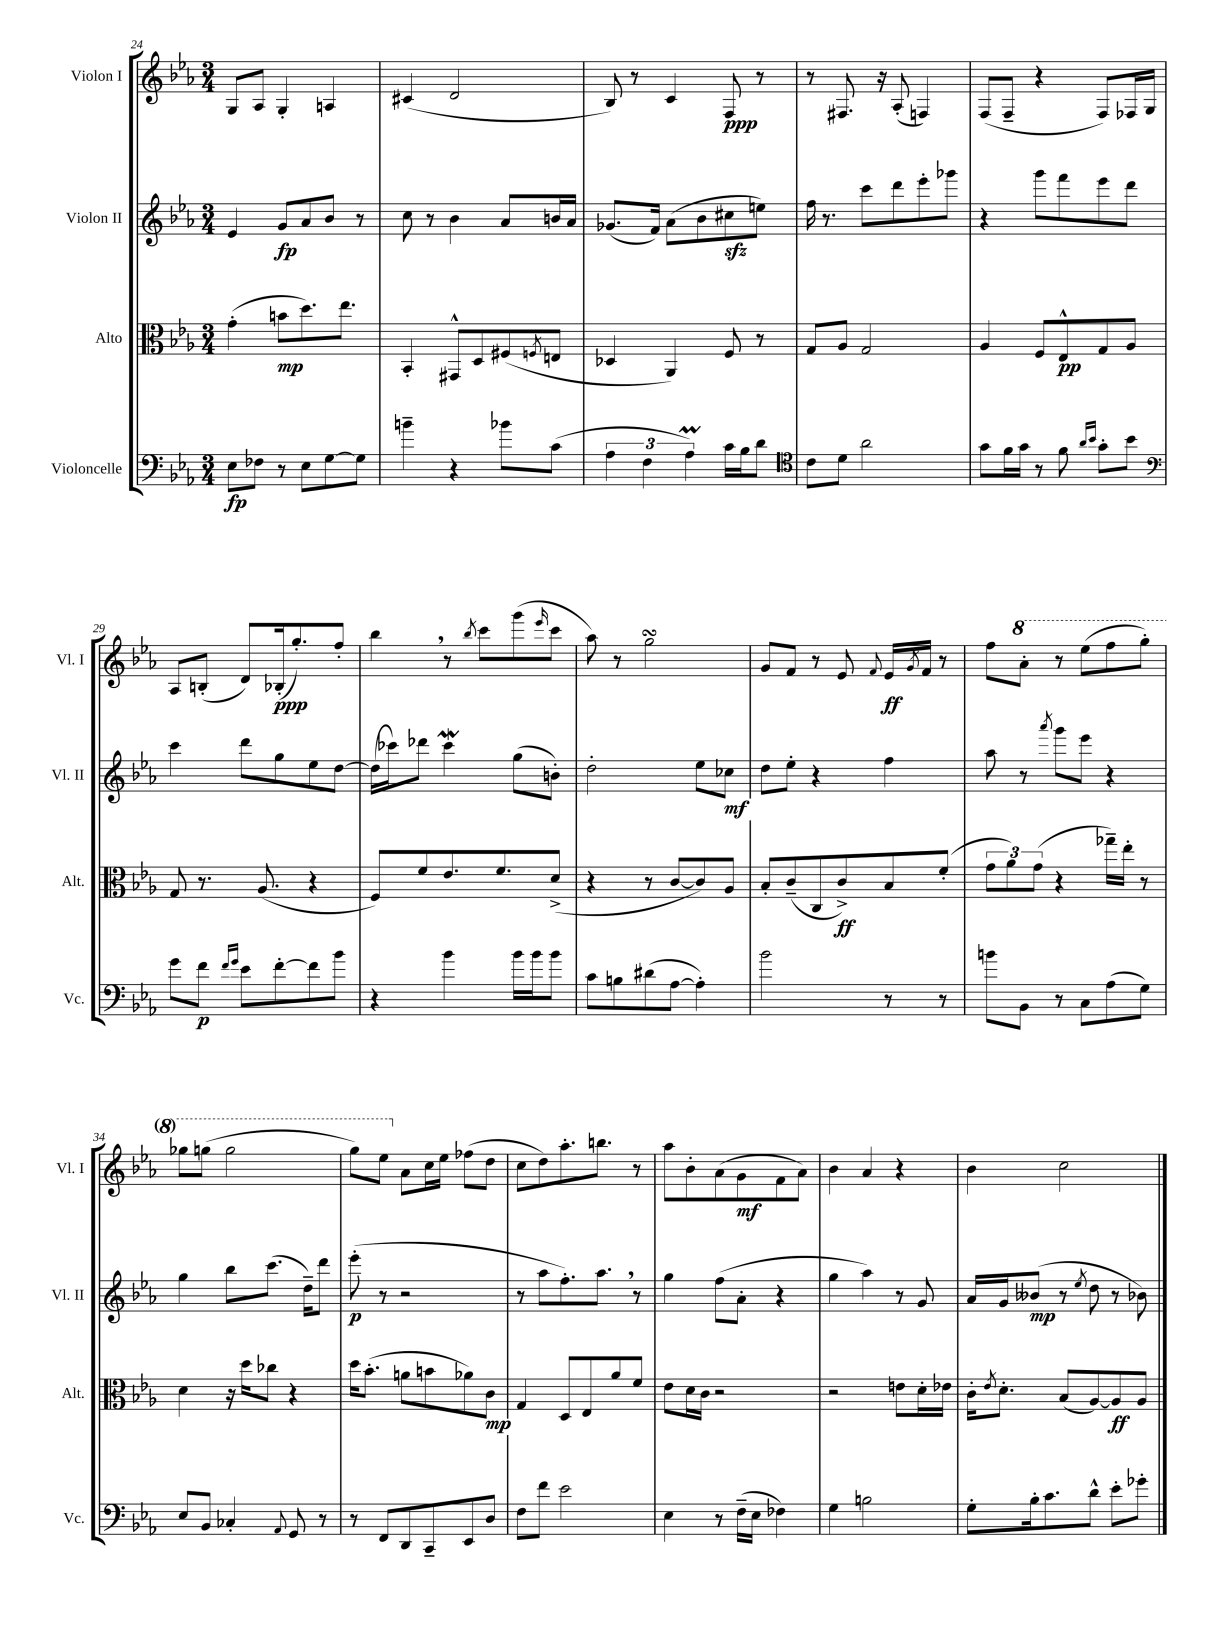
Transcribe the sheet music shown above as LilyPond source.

<<
\new StaffGroup <<
\new Staff = "s0" \with { instrumentName = "Violon I" shortInstrumentName = "Vl. I" } {
    \clef treble \key ees \major \numericTimeSignature \time 3/4
    g8 aes8 g4-. a4 |
    cis'4( d'2 |
    bes8) r8 c'4 f8\ppp r8 |
    r8 fis8. r16 aes8-.( f4) |
    f8( f8-- r4 f8) fes16 g16 |
    aes8 b8-.( d'8) bes16-.\ppp( g''8.-.) f''8-. |
    bes''4 \breathe r8 \acciaccatura { bes''8 } c'''8 g'''8( \grace { ees'''16 } c'''8 |
    aes''8) r8 g''2\turn |
    g'8 f'8 r8 ees'8 \appoggiatura { f'8 } ees'16\ff \acciaccatura { g'8 } f'16 r8 |
    f''8 \ottava #1 aes''8-. r8 ees'''8( f'''8 g'''8-.) |
    ges'''8 g'''8( g'''2 |
    g'''8) ees'''8 \ottava #0 aes'8 c''16 ees''16 fes''8( d''8 |
    c''8 d''8) aes''8.-. b''8. r8 |
    aes''8 bes'8-. aes'8( g'8\mf f'8 aes'8) |
    bes'4 aes'4 r4 |
    bes'4 c''2 \bar "|." |
}
\new Staff = "s1" \with { instrumentName = "Violon II" shortInstrumentName = "Vl. II" } {
    \clef treble \key ees \major \numericTimeSignature \time 3/4
    ees'4 g'8\fp aes'8 bes'8 r8 |
    c''8 r8 bes'4 aes'8 b'16 aes'16 |
    ges'8.( f'16) aes'8( bes'8 cis''8\sfz e''8) |
    f''16 r8. c'''8 d'''8 ees'''8-. ges'''8 |
    r4 g'''8 f'''8 ees'''8 d'''8 |
    c'''4 d'''8 g''8 ees''8 d''8~ |
    d''16( ces'''16) des'''8 ces'''4\mordent g''8( b'8-.) |
    d''2-. ees''8 ces''8\mf |
    d''8 ees''8-. r4 f''4 |
    aes''8 r8 \acciaccatura { aes'''8 } g'''8 ees'''8 r4 |
    g''4 bes''8 c'''8.( d''16--) d'''8 |
    ees'''8-.\p( r8 r2 |
    r8 aes''8 f''8.-.) aes''8. \breathe r8 |
    g''4 f''8( aes'8-. r4 |
    g''4 aes''4) r8 g'8 |
    aes'16 g'16 beses'8\mp( r8 \acciaccatura { ees''8 } d''8 r8 bes'8) \bar "|." |
}
\new Staff = "s2" \with { instrumentName = "Alto" shortInstrumentName = "Alt." } {
    \clef alto \key ees \major \numericTimeSignature \time 3/4
    g'4-.( b'8\mp d''8.) ees''8. |
    bes,4-. gis,8-^ d8 fis8( \acciaccatura { f8 } e8 |
    des4 aes,4) f8 r8 |
    g8 aes8 g2 |
    aes4 f8 ees8-^\pp g8 aes8 |
    g8 r8. aes8.( r4 |
    f8) f'8 ees'8. f'8. d'8->( |
    r4 r8 c'8~ c'8) aes8 |
    bes8-. c'8--( c8 c'8->\ff) bes8 f'8-.( |
    \tuplet 3/2 { g'8 aes'8) g'8( } r4 ges''16--) ees''16-. r8 |
    d'4 r16 d''16 ces''8 r4 |
    d''16 bes'8.-.( a'8 b'8 aes'8) c'8\mp |
    g4 d8 ees8 aes'8 f'8 |
    ees'8 d'16 c'16 r2 |
    r2 e'8 d'16-. ees'16 |
    c'16-. \acciaccatura { ees'8 } d'8.-. bes8( aes8~) aes8\ff aes8 \bar "|." |
}
\new Staff = "s3" \with { instrumentName = "Violoncelle" shortInstrumentName = "Vc." } {
    \clef bass \key ees \major \numericTimeSignature \time 3/4
    ees8\fp fes8 r8 ees8 g8~ g8 |
    b'4-- r4 bes'8 c'8( |
    \tuplet 3/2 { aes4 f4 aes4\prall) } c'16 bes16 d'8 |
    \clef tenor c'8 d'8 aes'2 |
    g'8 f'16 g'16 r8 f'8 \grace { aes'16 bes'16 } g'8-. bes'8 |
    \clef bass g'8 f'8\p \grace { f'16 g'16 } ees'8 f'8~-. f'8 bes'8 |
    r4 bes'4 bes'16 bes'16 bes'8 |
    c'8 b8 dis'8( aes8~ aes4-.) |
    bes'2 r8 r8 |
    b'8 bes,8 r8 c8 aes8( g8) |
    ees8 bes,8 ces4-. \appoggiatura { aes,8 } g,8 r8 |
    r8 f,8 d,8 c,8-- ees,8 d8 |
    f8 f'8 ees'2 |
    ees4 r8 f16--( ees16 fes4) |
    g4 b2 |
    g8-. bes16-. c'8. d'8-^ ees'8-. ges'8-. \bar "|." |
}
>>
>>
\layout { \context { \Score currentBarNumber = #24 } }
